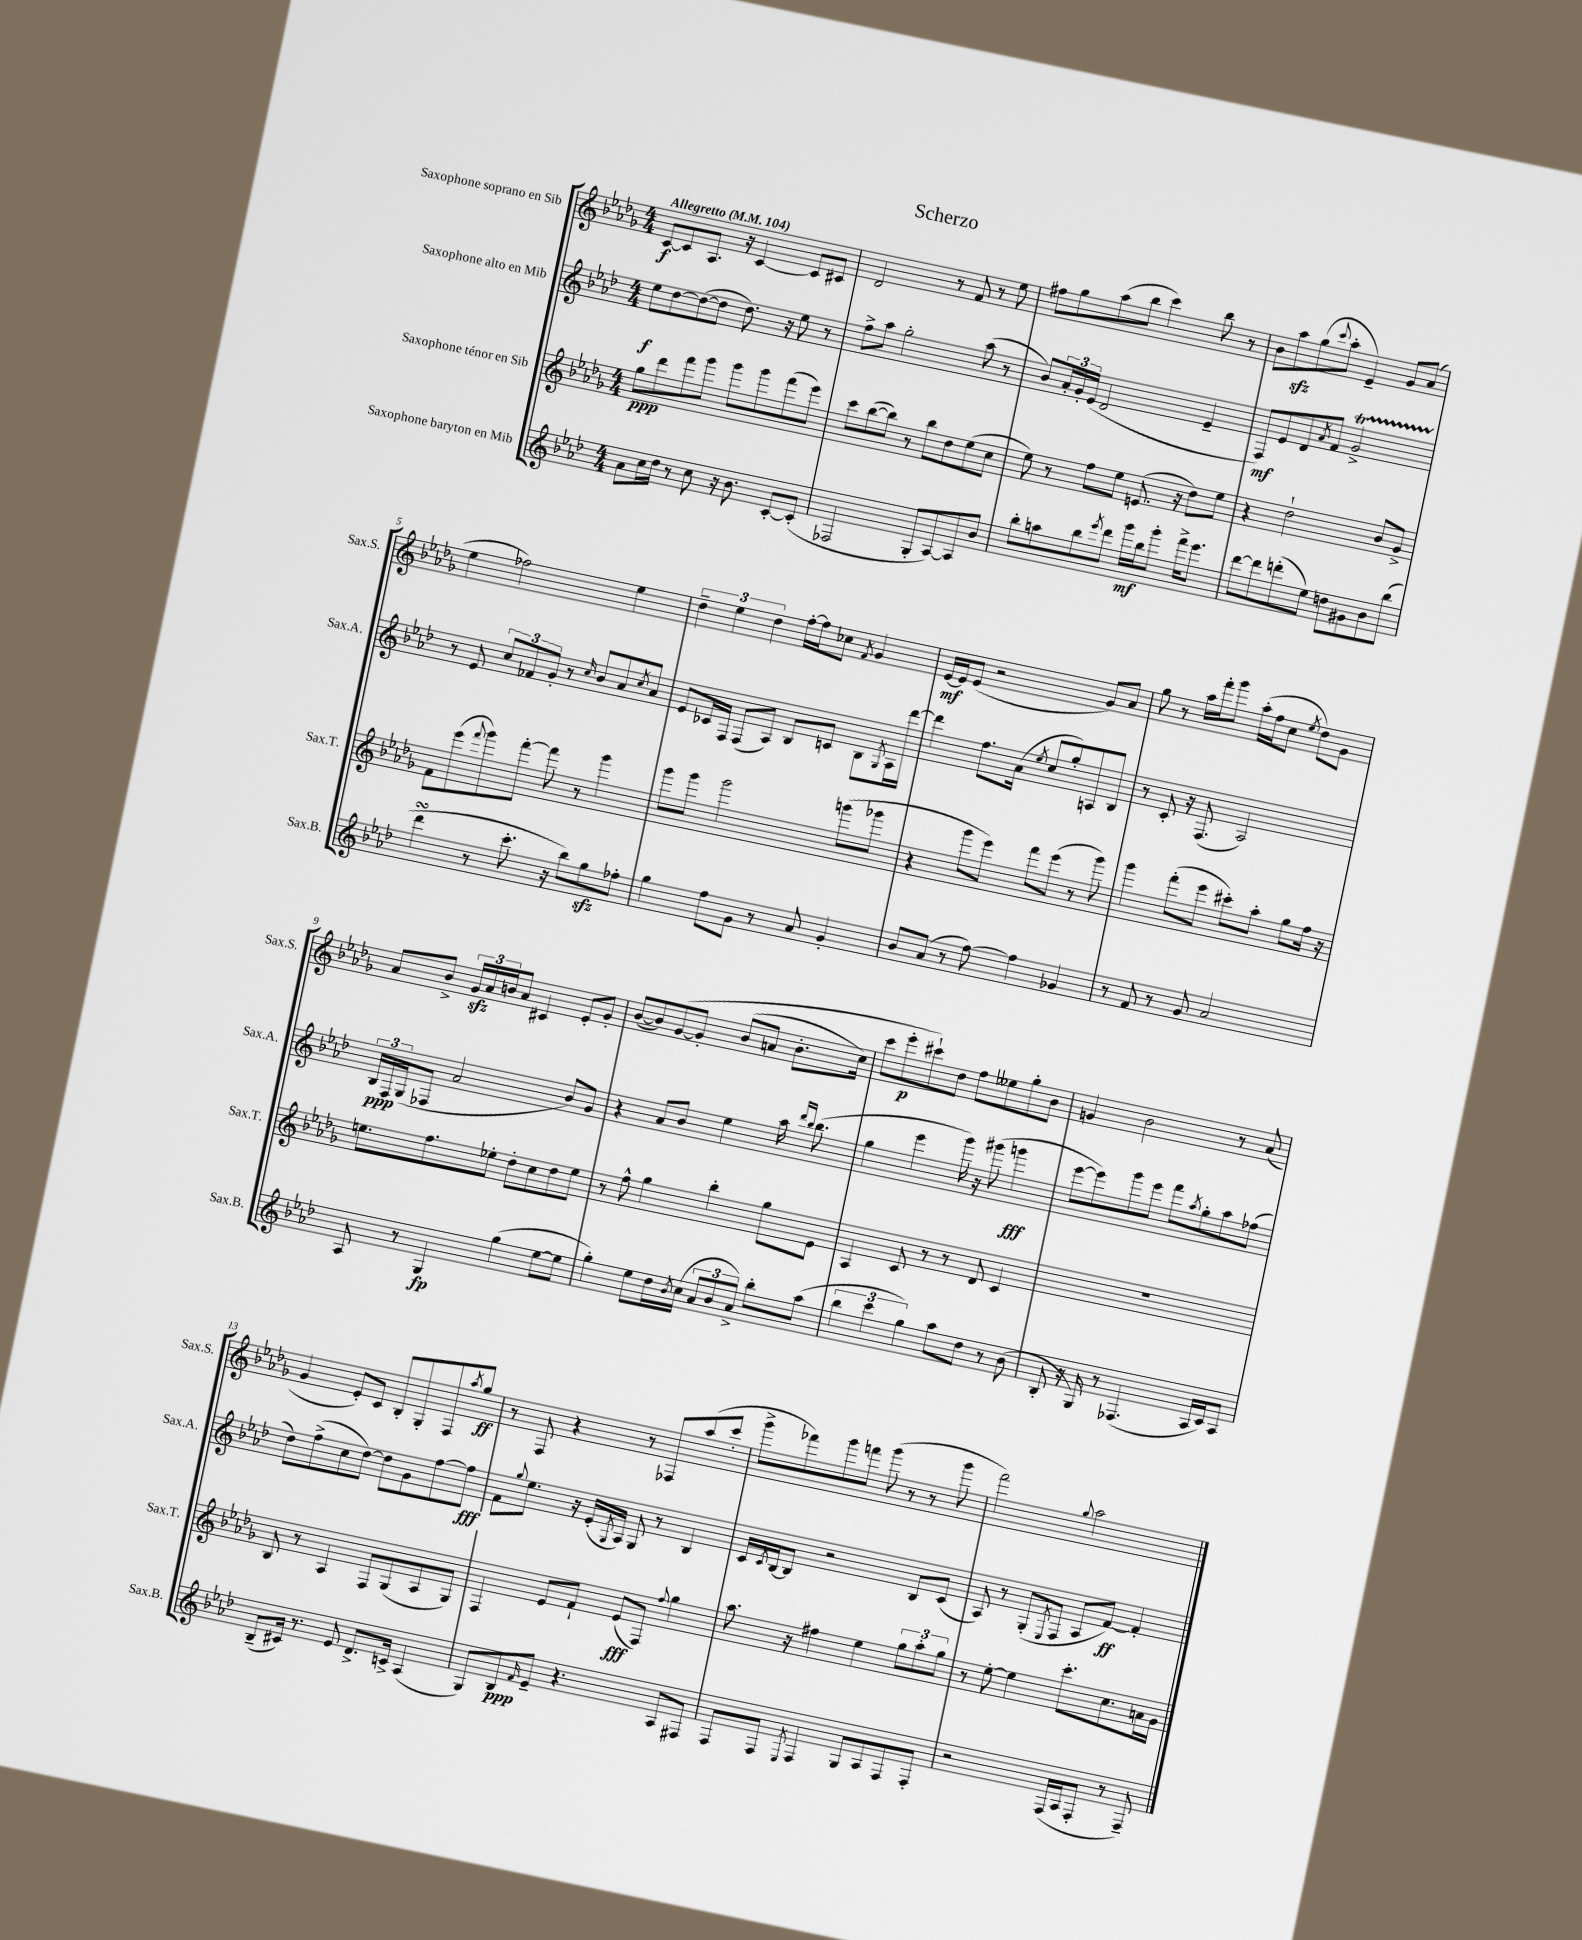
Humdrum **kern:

**kern	**dynam	**kern	**dynam	**kern	**dynam	**kern	**dynam
*part4	*part4	*part3	*part3	*part2	*part2	*part1	*part1
*staff4	*staff4	*staff3	*staff3	*staff2	*staff2	*staff1	*staff1
*I"Saxophone baryton en Mib	*	*I"Saxophone ténor en Sib	*	*I"Saxophone alto en Mib	*	*I"Saxophone soprano en Sib	*
*I'Sax.B.	*	*I'Sax.T.	*	*I'Sax.A.	*	*I'Sax.S.	*
*clefG2	*	*clefG2	*	*clefG2	*	*clefG2	*
*k[b-e-a-d-]	*	*k[b-e-a-d-g-]	*	*k[b-e-a-d-]	*	*k[b-e-a-d-g-]	*
*M4/4	*	*M4/4	*	*M4/4	*	*M4/4	*
*MM104	*	*MM104	*	*MM104	*	*MM104	*
=1	=1	=1	=1	=1	=1	=1	=1
!	!	!	!	!	!	!LO:TX:a:B:t=Allegretto	!
8a-\L	.	8gg-\L	ppp	8ee-\L	f	[8c/L	f
16cc\L	.	8ddd-\	.	[8dd-\	.	8c/]	.
16dd-\JJ	.	.	.	.	.	.	.
8r	.	8fff\	.	(8dd-\_	.	8.A-/J	.
8cc\	.	8ggg-\J	.	8dd-\J]	.	.	.
.	.	.	.	.	.	16r	.
16r	.	8ggg-\L	.	8.dd-\)	.	[4c/	.
8.b-\	.	.	.	.	.	.	.
.	.	8ggg-\	.	.	.	.	.
.	.	.	.	16r	.	.	.
[8c'/L	.	(8fff\	.	8ee-\	.	8c/L]	.
(8c'/J]	.	8eee-\J)	.	8r	.	8c#X/J	.
=2	=2	=2	=2	=2	=2	=2	=2
2F-X/	.	8ccc\L	.	8ff^\L	.	2d-/	.
.	.	([8bb-\	.	8aa-\J	.	.	.
.	.	8bb-\J])	.	2gg'\	.	.	.
.	.	8r	.	.	.	.	.
8G'/L	.	8bb-\L	.	.	.	8r	.
[8A-/)	.	8dd-\	.	.	.	8f/	.
8A-/]	.	(8ee-\	.	(8aa-\	.	8r	.
8b-/J	.	8cc\J	.	8r	.	8ee-\	.
=3	=3	=3	=3	=3	=3	=3	=3
8bb-'\L	.	8ee-\)	.	8b-/L)	.	8ff#X\L	.
8aan\	.	8r	.	24a-'/L	.	8gg-\	.
.	.	.	.	24g'/	.	.	.
.	.	.	.	(24e-/JJ	.	.	.
8bb-\	.	8ff\L	.	2d-/	.	(8aa-\	.
8qeee-/	.	.	.	.	.	.	.
8ddd-\J	.	8ee-\J	.	.	.	8bb-\J	.
16ggg\LL	mf	(8.en/	.	.	.	4ccc\)	.
16bb-\J	.	.	.	.	.	.	.
8ggg'\J	.	.	.	.	.	.	.
.	.	16r	.	.	.	.	.
16fff^\KL	.	8dd-\L)	.	4e-~/	.	8bb-\	.
8.eee-\J	.	.	.	.	.	.	.
.	.	8ee-\J	.	.	.	8r	.
=4	=4	=4	=4	=4	=4	=4	=4
[8ddd-\L	.	4r	.	8F/L)	mf	8b-\L	.
8ddd-\]	.	.	.	8e-/	.	8aa-zz\	.
(8dddn'\	.	2dd-`\	.	8d-/	.	(8gg-\	.
.	.	.	.	8qa-/	.	8qqccc/	.
8ee-\J)	.	.	.	8f/J	.	8aa-'\J	.
8ddn\L	.	.	.	2gt^/	.	4e-~/)	.
8g#X\	.	.	.	.	.	.	.
8b-\	.	8b-/L	.	.	.	8g-/L	.
(8bb-\J	.	8g-^/J	.	.	.	(8a-/J	.
!!LO:LB:g=z
=5	=5	=5	=5	=5	=5	=5	=5
4ddd-sSSs\	.	8f\L	.	8r	.	4ee-\	.
.	.	(8eee-\	.	8e-/	.	.	.
.	.	8qqfff/	.	.	.	.	.
8r	.	8ggg-\)	.	12cc/L	.	2ff-X\)	.
.	.	.	.	12f-X/	.	.	.
8.ccc'\	.	[8fff'\J	.	.	.	.	.
.	.	.	.	12g'/J	.	.	.
.	.	8fff\]	.	8r	.	.	.
16r	.	.	.	.	.	.	.
.	.	.	.	16qqcc/	.	.	.
8bb-\L)	.	8r	.	8b-/L	.	.	.
8ggzz\	.	4ggg-\	.	8a-/	.	4ee-\	.
.	.	.	.	8qcc/	.	.	.
8ff-X'\J	.	.	.	8a-/J	.	.	.
=6	=6	=6	=6	=6	=6	=6	=6
4gg\	.	8ggg-\L	.	8e-/L	.	6dd-~\	.
.	.	8ggg-\J	.	16c-X/L	.	.	.
.	.	.	.	.	.	6ee-\	.
.	.	.	.	16F/JJ	.	.	.
8ff\L	.	2ggg-\	.	(8F/L	.	.	.
.	.	.	.	.	.	6dd-\	.
8g\J	.	.	.	8A-/J)	.	.	.
8r	.	.	.	8B-/L	.	[16ff'\LL	.
.	.	.	.	.	.	16ff\J]	.
8a-/	.	.	.	8cn/J	.	8cc-X\J	.
.	.	.	.	.	.	8qf/	.
4g'/	.	(8gggn\L	.	8B-\L	.	4g-/	.
.	.	.	.	8qG/	.	.	.
.	.	8ggg-X\J	.	16A-\L	.	.	.
.	.	.	.	[16ddd-\JJ	.	.	.
=7	=7	=7	=7	=7	=7	=7	=7
8b-/L	.	4r	.	4ddd-\]	.	[16e-/LL	mf
.	.	.	.	.	.	16e-/J]	.
(8a-/J	.	.	.	.	.	(8e-/J	.
8r	.	8ggg-\L	.	8.ff\L	.	2r	.
[8ff\)	.	8eee-\J)	.	.	.	.	.
.	.	.	.	(16a-\Jk	.	.	.
.	.	.	.	8qee-/	.	.	.
4ff\]	.	8fff\L	.	8cc/L	.	.	.
.	.	(8eee-\J	.	8gg'/)	.	.	.
4g-X/	.	8r	.	8An/	.	8g-/L)	.
.	.	8ggg-\)	.	8B-/J	.	8a-/J	.
=8	=8	=8	=8	=8	=8	=8	=8
8r	.	4ggg-\	.	8r	.	8gg-\	.
8f/	.	.	.	8c'/	.	8r	.
8r	.	(8fff'\L	.	16r	.	16aa-\LL	.
.	.	.	.	(8.F/	.	16fff'\J	.
8g/	.	8eee-\J	.	.	.	8ggg-\J	.
2a-/	.	8ccc#X'\L)	.	2A-/)	.	(16aa-'\LL	.
.	.	.	.	.	.	16ff\J	.
.	.	8aa-'\J	.	.	.	8cc\J	.
.	.	.	.	.	.	8qee-/	.
.	.	8gg-\L	.	.	.	8dd-\L)	.
.	.	16ff\Jk	.	.	.	8g-\J	.
.	.	16r	.	.	.	.	.
!!LO:LB:g=z
=9	=9	=9	=9	=9	=9	=9	=9
8A-/	.	8.een\L	.	24B-/LL	ppp	8a-/L	.
.	.	.	.	24F/	.	.	.
.	.	.	.	(24G/J	.	.	.
8r	.	.	.	8F-X/J	.	8b-^/J	.
.	.	8.ff\	.	.	.	.	.
4G/	fp	.	.	2a-/	.	24g-zz/LL	.
.	.	.	.	.	.	24a-/	.
.	.	.	.	.	.	24bn/J	.
.	.	8ee-X'\J	.	.	.	8a-/J	.
(4gg\	.	8dd-'\L	.	.	.	4c#X/	.
.	.	8cc\	.	.	.	.	.
[8ee-\L	.	8dd-\	.	8b-/L)	.	8e-'/L	.
8ee-\J]	.	8ee-\J	.	8g/J	.	8g-'/J	.
=10	=10	=10	=10	=10	=10	=10	=10
4gg'\)	.	8r	.	4r	.	([8b-/L	.
.	.	8ff^^\	.	.	.	8b-/])	.
8ee-\L	.	4gg-\	.	8a-/L	.	([8g-/	.
16dd-\L	.	.	.	8b-/J	.	8g-'/J]	.
8qb-/	.	.	.	.	.	.	.
(16cc\JJ	.	.	.	.	.	.	.
12a-/L	.	4bb-'\	.	4ee-\	.	(8b-/L	.
12b-/	.	.	.	.	.	.	.
.	.	.	.	.	.	8an/J	.
12a-^/J)	.	.	.	.	.	.	.
8bb-'\L	.	8gg-\L	.	16aa-\	.	8.b-'\L	.
.	.	.	.	16qqddd-/LL	.	.	.
.	.	.	.	16qqbb-/JJ	.	.	.
.	.	.	.	(8.bb-\	.	.	.
(8aa-\J	.	8e-\J	.	.	.	.	.
.	.	.	.	.	.	16cc\Jk)	.
=11	=11	=11	=11	=11	=11	=11	=11
6bb-\	.	4A-/	.	4gg\	.	8ccc\L	.
.	.	.	.	.	.	8eee-'\	p
6ccc\	.	.	.	.	.	.	.
.	.	8c/	.	4eee-\	.	8ccc#X`\)	.
6gg\)	.	.	.	.	.	.	.
.	.	8r	.	.	.	8dd-\J	.
8aa-\L	.	8r	.	16ggg\)	.	8ff\L	.
.	.	.	.	16r	.	.	.
8dd-\J	.	8d-/	.	(8ggg#X\	.	8ee--X\	.
8r	.	4c/	.	4gggn\	fff	8gg-'\	.
(8b-\	.	.	.	.	.	8b-\J	.
=12	=12	=12	=12	=12	=12	=12	=12
8B-'/	.	1r	.	[8eee-\L	.	4gn/	.
16r	.	.	.	8eee-\])	.	.	.
16G/)	.	.	.	.	.	.	.
8r	.	.	.	8ggg\	.	2b-\	.
(4.F-X/	.	.	.	8eee-\J	.	.	.
.	.	.	.	8fff\L	.	.	.
.	.	.	.	8qaa-/	.	.	.
.	.	.	.	8gg'\	.	.	.
16A-/LL	.	.	.	8aa-\	.	8r	.
16c/J)	.	.	.	.	.	.	.
8A-/J	.	.	.	(8ff-X\J	.	(8a-/	.
!!LO:LB:g=z
=13	=13	=13	=13	=13	=13	=13	=13
(8B-~/L	.	8B-/	.	8dd-\L)	.	4g-/	.
16c#X/Jk)	.	8r	.	(8ff^\	.	.	.
8.r	.	.	.	.	.	.	.
.	.	4A-/	.	8cc\	.	8e-'/L)	.
8e-/	.	.	.	[8dd-\J)	.	8c/J	.
8.d-^/L	.	8F/L	.	8dd-\L]	.	8B-'/L	.
.	.	(8G-/	.	8g\	.	8G-'/	.
16cn^/Jk	.	.	.	.	.	.	.
(4A-/	.	8A-/	.	[8ff\	.	8F/	.
.	.	.	.	.	.	8qaa-/	.
.	.	8G-/J)	.	8ff\J]	fff	8gg-/J	ff
=14	=14	=14	=14	=14	=14	=14	=14
8G/L)	.	4F/	.	8f\L	.	8r	.
.	.	.	.	8qqgg/	.	.	.
8B-/	ppp	.	.	8.ee-\J	.	8F/	.
16qqf/	.	.	.	.	.	.	.
8e-~/J	.	8e-/L	.	.	.	4r	.
.	.	.	.	16r	.	.	.
4.r	.	8f`/J	.	(16e-'/LL	.	.	.
.	.	.	.	8qG/	.	.	.
.	.	.	.	16A-/JJ)	.	.	.
.	.	(8e-/L	fff	8G/	.	8r	.
.	.	8F/J)	.	8r	.	8F-X/L	.
.	.	8qqff/	.	.	.	.	.
8A-/L	.	4gg-\	.	4B-/	.	(8aa-/	.
8F#X/J	.	.	.	.	.	8ccc'/J	.
=15	=15	=15	=15	=15	=15	=15	=15
8F/L	.	8.aa-\	.	16c/LL	.	8ggg-^\L	.
.	.	.	.	8qc/	.	.	.
.	.	.	.	[16B-/J	.	.	.
8F/J	.	.	.	8B-/J]	.	8fff-X\)	.
.	.	16r	.	.	.	.	.
8qE-/	.	.	.	.	.	.	.
4F/	.	4ff#X\	.	2r	.	8ggg-\	.
.	.	.	.	.	.	8fffn\J	.
8G/L	.	4ee-\	.	.	.	(8ggg-\	.
8A-/	.	.	.	.	.	8r	.
8F/	.	12gg-\L	.	8B-/L	.	8r	.
.	.	12aa-'\	.	.	.	.	.
8F'/J	.	.	.	(8c/J	.	8ggg-\	.
.	.	12gg-\J	.	.	.	.	.
=16	=16	=16	=16	=16	=16	=16	=16
2r	.	8r	.	8A-/)	.	2fff\)	.
.	.	[8ee-'\	.	8r	.	.	.
.	.	4ee-\]	.	(8G'/L	.	.	.
.	.	.	.	8qE-/	.	.	.
.	.	.	.	8F/J	.	.	.
.	.	.	.	.	.	8qqgg-/	.
(16F/LL	.	8.ccc'\L	.	8A-/L	.	2aa-\	.
16A-/J	.	.	.	.	.	.	.
8F'/J	.	.	.	[8f/J)	ff	.	.
.	.	8.cc\	.	.	.	.	.
8r	.	.	.	4f'/]	.	.	.
8F~/)	.	16an\L	.	.	.	.	.
.	.	16g-\JJ	.	.	.	.	.
==	==	==	==	==	==	==	==
*-	*-	*-	*-	*-	*-	*-	*-
